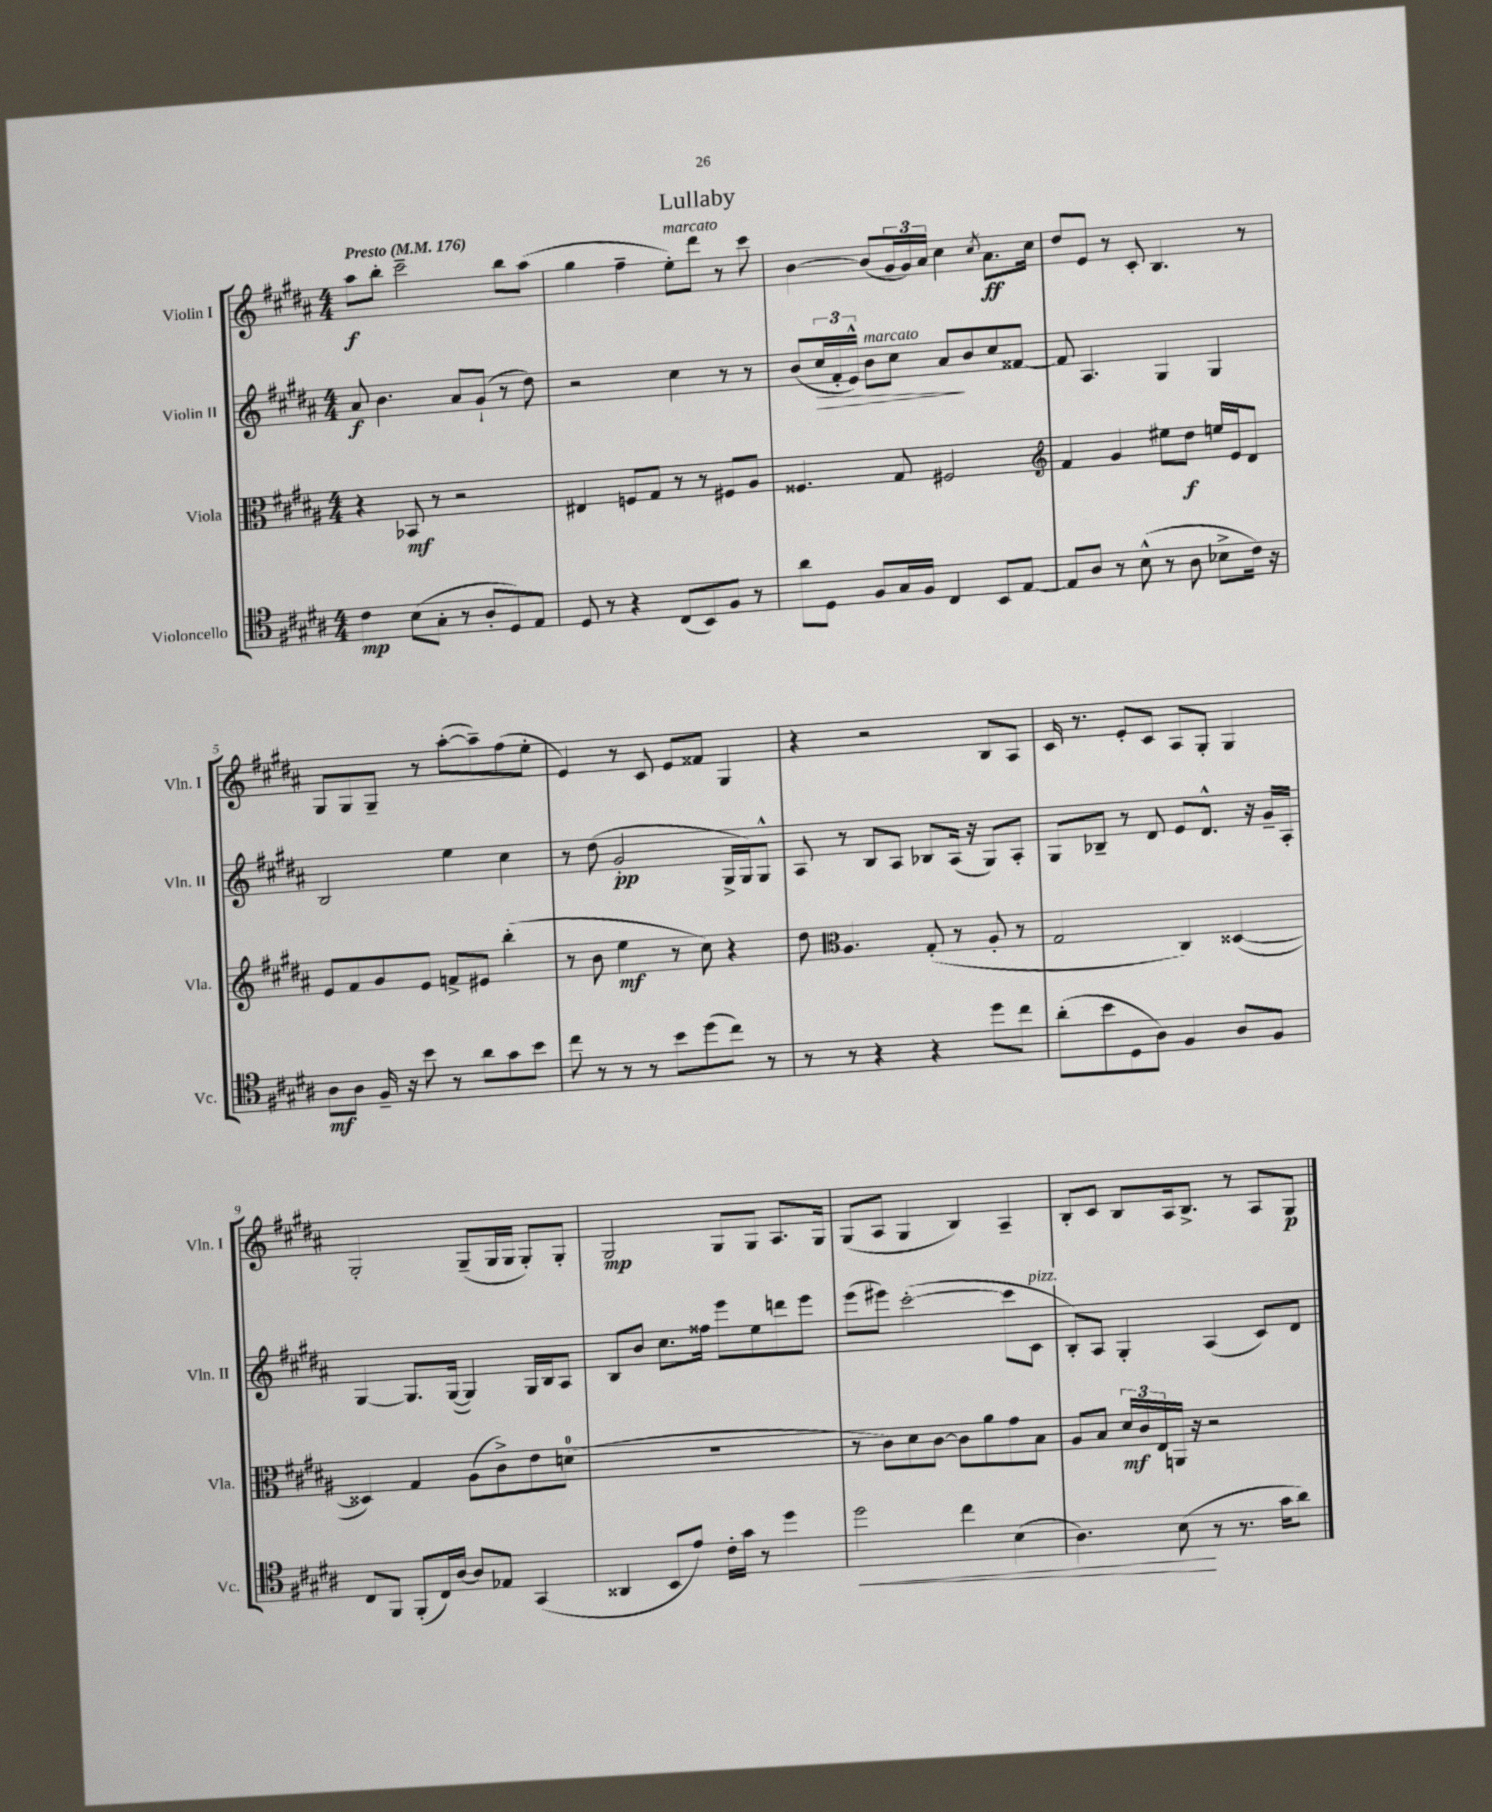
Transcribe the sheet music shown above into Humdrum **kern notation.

**kern	**kern	**kern	**kern
*staff4	*staff3	*staff2	*staff1
*clefC4	*clefC3	*clefG2	*clefG2
*k[f#c#g#d#a#]	*k[f#c#g#d#a#]	*k[f#c#g#d#a#]	*k[f#c#g#d#a#]
*M4/4	*M4/4	*M4/4	*M4/4
*MM176	*MM176	*MM176	*MM176
4c#\	4r	8a#/	8aa#\L
.	.	4.b\	8bb'\J
(8B\L	8BB-/	.	2ccc#~\
8G#'\J	8r	.	.
8r	2r	8a#/L	.
8A#'/L	.	(8g#`/J	.
8D#/)	.	8r	8bb\L
8E/J	.	8dd#\)	(8aa#\J
=	=	=	=
8D#/	4E#/	2r	4gg#\
8r	.	.	.
4r	8F/L	.	4ff#~\
.	8G#/J	.	.
(8C#/L	8r	4cc#\	8ee'\L)
8BB/)	8r	.	8ddd#\J
8F#/J	8F#/L	8r	8r
8r	8A#/J	8r	8ccc#\
=	=	=	=
8a#\L	4.F##/	(8b/L	[4b\
8D#\J	.	24cc#/L	.
.	.	24f#'/	.
.	.	24e^^/JJ)	.
8F#/L	.	8b\L	(8b/]L
16G#/L	8G#/	8cc#\J	24g#/L
.	.	.	24g#/)
16F#/JJ	.	.	.
.	.	.	24a#/JJ
4C#/	2F#/	8a#/L	4cc#\
.	.	8b/	.
.	.	.	8qcc#/
8BB/L	.	8cc#/	8.a#\L
[8E/J	.	[8f##/J	.
.	.	.	16cc#\Jk
=	=	=	=
*	*clefG2	*	*
8E/]L	4f#/	8f##/]	8dd#/L
8A#/J	.	4.A#/	8e/J
8r	4g#/	.	8r
(8B^^\	.	.	8c#'/
8r	8ee#\L	4G#/	4.B/
8A#\	8dd#\J	.	.
8B-^\L	16ee/LL	4G#/	.
.	16e/J	.	.
16c#\Jk)	8d#/J	.	8r
16r	.	.	.
=	=	=	=
8A#\L	8e/L	2B/	8G#/L
8A#\J	8f#/	.	8G#/
16F#~/	8g#/	.	8G#~/J
16r	.	.	.
8b\	8e/J	.	8r
8r	8f^/L	4ee\	([8aa#'\L
8a#\L	8e#/J	.	8aa#~\])
8g#\	(4bb'\	4cc#\	(8ff#\
8b\J	.	.	8ee'\J
=	=	=	=
8cc#\	8r	8r	4e/)
8r	8b\	(8dd#\	.
8r	4ee\	2g#'/	8r
8r	.	.	8c#/
8b\L	8r	.	8e/L
(8dd#\	8cc#\)	.	8f##/J
8cc#\J)	4r	16G#^/LL	4G#/
.	.	16G#/J)	.
8r	.	8G#^^/J	.
=	=	=	=
8r	8dd#\	8A#/	4r
*	*clefC3	*	*
8r	4.A#/	8r	.
4r	.	8B/L	2r
.	.	8A#/J	.
4r	(8G#'/	8B-/L	.
.	8r	(16A#/Jk	.
.	.	16r	.
8dd#\L	8A#'/	8G#/L)	8B/L
8cc#\J	8r	8A#'/J	8A#/J
=	=	=	=
(8a#'\L	2G#/	8G#/L	16c#/
.	.	.	8.r
8b\	.	8B-~/J	.
8D#\	.	8r	8e'/L
8A#\J)	.	8d#/	8c#/J
4F#/	4C#/)	8e/L	8A#/L
.	.	8.d#^^/J	8G#'/J
8A#/L	([4D##/	.	4G#/
.	.	16r	.
8F#/J	.	16g#~/LL	.
.	.	16A#'/JJ	.
=	=	=	=
8C#/L	4D##/])	[4G#/	2G#'/
8FF#/J	.	.	.
(8FF#'/L	4G#/	8.G#/]L	.
16C#/L)	.	.	.
[16A#/JJ	.	([16G#/Jk	.
8A#/]L	(8A#\L	4G#/])	(8G#~/L
8E-/J	8c#^\)	.	16G#/L
.	.	.	16G#/JJ
(4GG#/	8e\	16G#/LL	8G#'/L)
.	.	16B/J	.
.	(8d\J	8A#/J	8G#'/J
=	=	=	=
4AA##/	1r	8B/L	2G#/
.	.	8b/J	.
8BB/L	.	8.cc#\L	.
8e/J)	.	.	.
.	.	16ff##\Jk	.
16c#'\LL	.	8eee\L	8G#/L
16g#\JJ	.	.	.
8r	.	8ee\	8G#/J
4dd#\	.	8ddd\	8.A#/L
.	.	8eee\J	.
.	.	.	16G#/Jk
=	=	=	=
2dd#\	8r	(8eee\L	(8G#/L
.	8c#\L)	8eee#\J)	8A#/J
.	8d#\	([2ccc#'\	4G#/
.	[8c#\J	.	.
4cc#\	8c#\]L	.	4B/)
.	8a#\	.	.
(4B\	8g#\	8ccc#\]L	4A#~/
.	8B\J	8c#\J	.
=	=	=	=
4.A#\)	8A#/L	8B'/L)	8B'/L
.	8B/J	8A#/J	8c#/J
.	24d#/LL	4G#'/	8B/L
.	24c#/	.	.
.	24E/	.	.
(8B\	16AA/JJ	.	16A#/k
.	16r	.	8.B^/J
8r	2r	(4A#/	.
8.r	.	.	8r
.	.	8c#/L)	8A#/L
16g#\LK	.	.	.
8a#\J)	.	8d#/J	8G#/J
==	==	==	==
*-	*-	*-	*-
